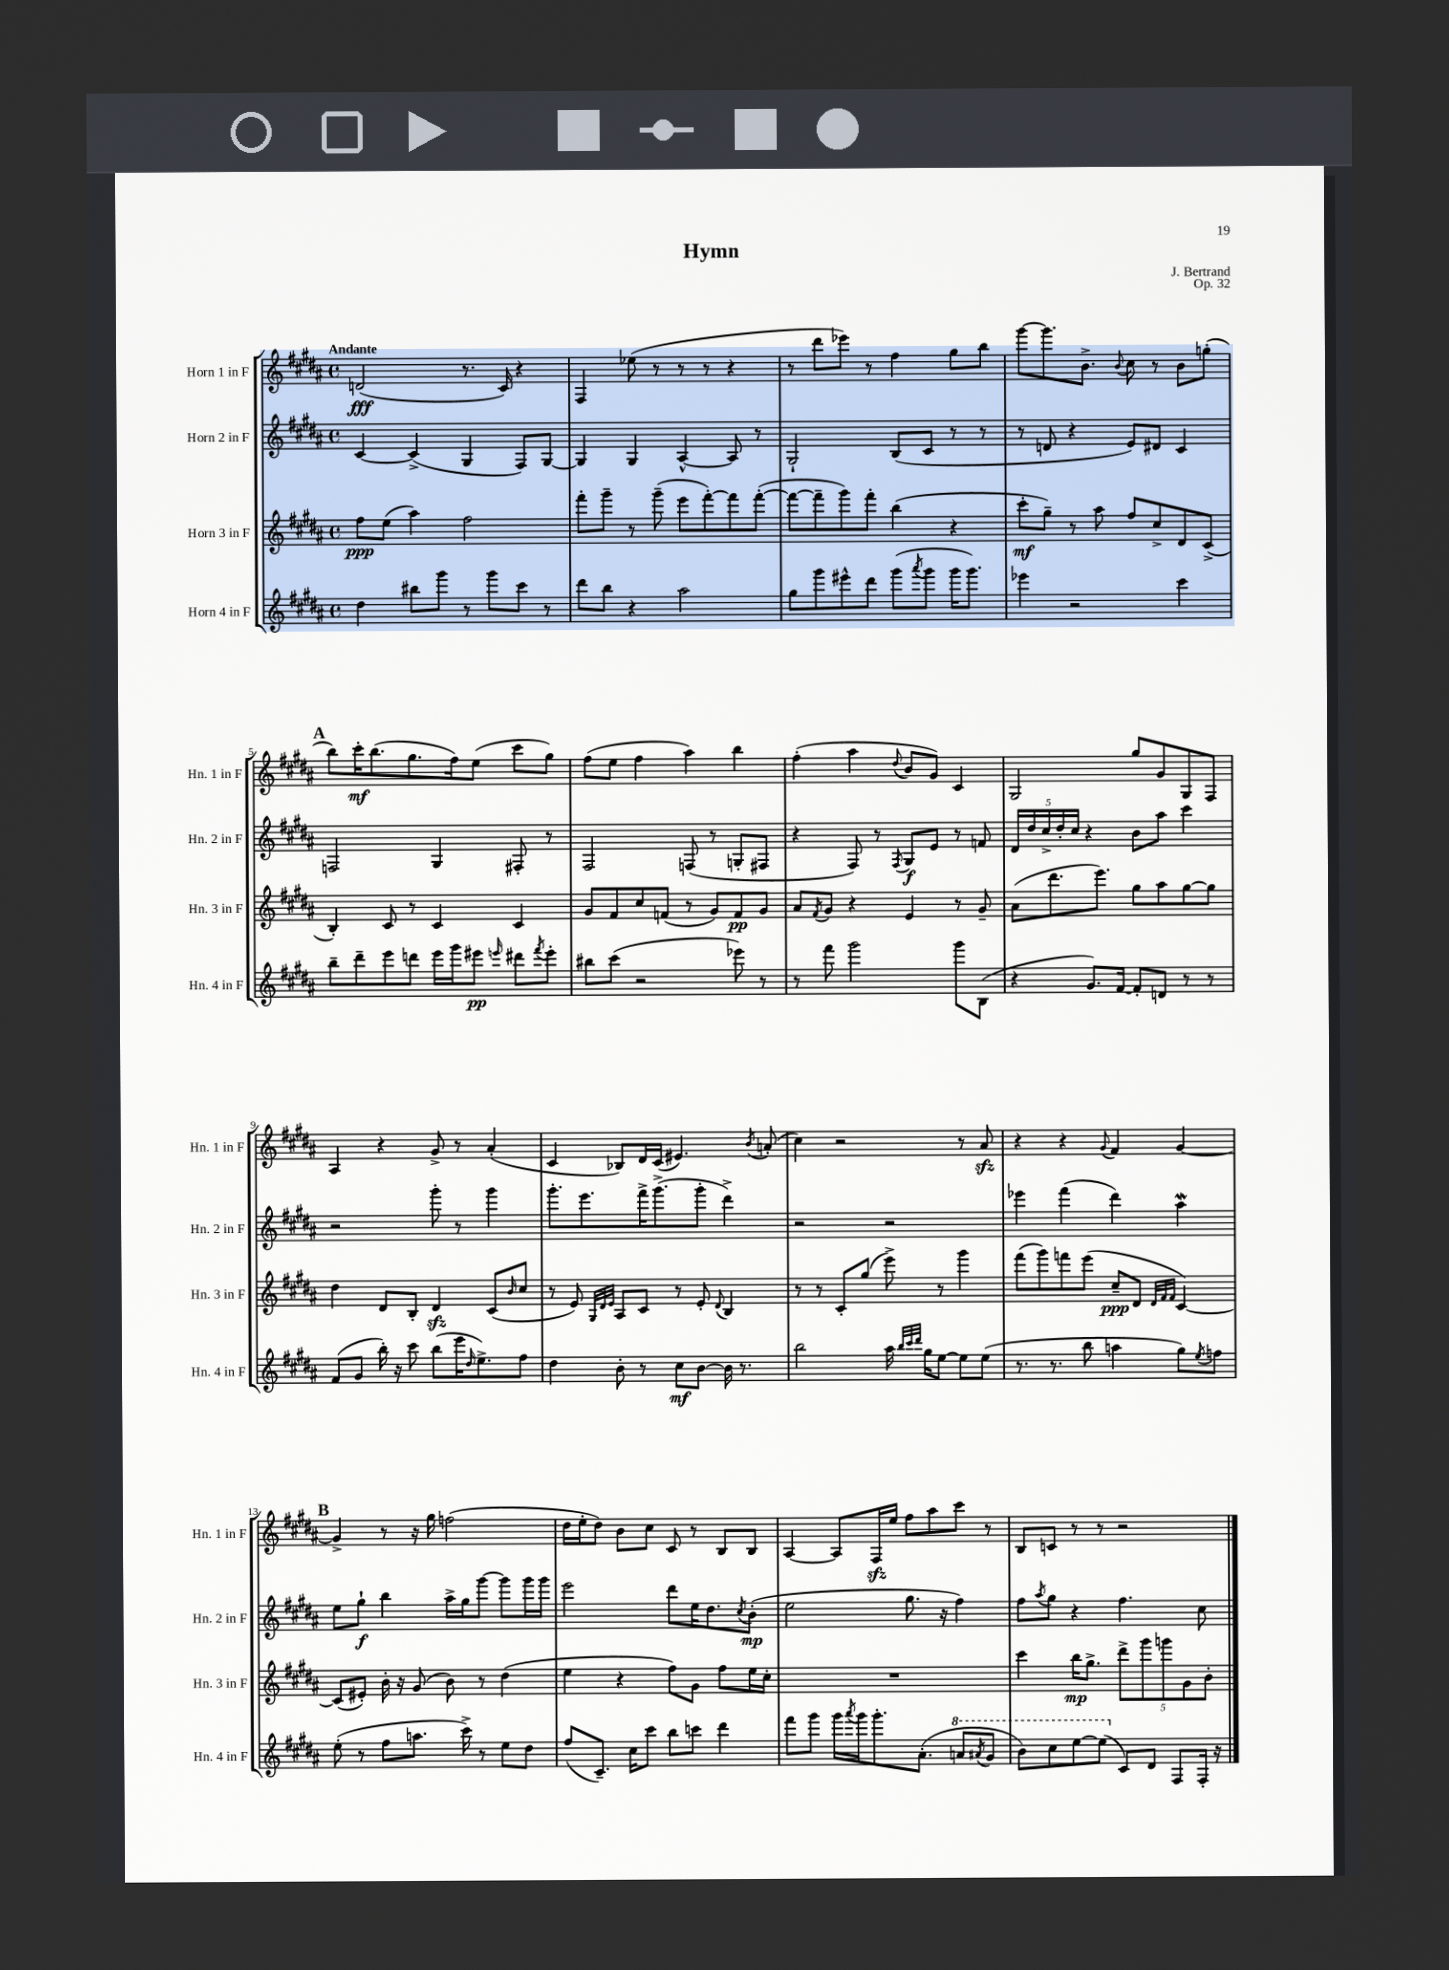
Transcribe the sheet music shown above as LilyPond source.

\header { title = "Hymn" composer = "J. Bertrand" opus = "Op. 32" }
<<
\new StaffGroup <<
\new Staff = "s0" \with { instrumentName = "Horn 1 in F" shortInstrumentName = "Hn. 1 in F" } {
    \clef treble \key b \major \defaultTimeSignature \time 4/4 \tempo "Andante"
    d'2\fff( r8. cis'16) r4 |
    fis4 ees''8( r8 r8 r8 r4 |
    r8 dis'''8 ees'''8) r8 fis''4 gis''8 b''8 |
    gis'''8~ gis'''8. b'8.-> \appoggiatura { b'8 } cis''8 r8 b'8 g''8-.( |
    \mark \markup { \bold "A" } b''8) cis'''16-.\mf b''8.( gis''8. fis''16) e''8( cis'''8 gis''8) |
    fis''8( e''8 fis''4 ais''4) b''4 |
    fis''4-.( ais''4 \appoggiatura { dis''8 } b'8 gis'8) cis'4 |
    gis2 gis''8 gis'8 gis8 fis8 |
    ais4 r4 gis'8-> r8 ais'4-.( |
    cis'4 bes8) dis'16 cis'16( eis'4.) \acciaccatura { b'8 } a'8-.( |
    cis''4) r2 r8 ais'8\sfz |
    r4 r4 \appoggiatura { gis'8 } fis'4 gis'4~ |
    \mark \markup { \bold "B" } gis'4-> r8 r16 gis''16 f''2( |
    dis''16 e''16-. dis''8) b'8 cis''8 cis'8 r8 b8 b8 |
    ais4~ ais8 fis16\sfz e''16 fis''8 ais''8 cis'''8 r8 |
    b8 c'8 r8 r8 r2 \bar "|." |
}
\new Staff = "s1" \with { instrumentName = "Horn 2 in F" shortInstrumentName = "Hn. 2 in F" } {
    \clef treble \key b \major \defaultTimeSignature \time 4/4
    cis'4~ cis'4->( gis4 fis8) gis8~ |
    gis4 gis4 ais4~-^ ais8 r8 |
    gis2-! b8( cis'8 r8 r8 |
    r8 d'8 r4 e'8) dis'8 cis'4 |
    \mark \markup { \bold "A" } f2 gis4 fis8-. r8 |
    fis2 f8( r8 g8-. fis8 |
    r4 fis8) r8 \acciaccatura { fis8 } gis8\f e'8 r8 f'8 |
    \tuplet 5/4 { dis'16 dis''16 cis''16-> dis''16-. cis''16 } r4 b'8 ais''8 cis'''4 |
    r2 gis'''8-. r8 gis'''4 |
    gis'''8.-. e'''8. fis'''16-> gis'''8.->( gis'''8-. dis'''4->) |
    r2 r2 |
    ees'''4 fis'''4( dis'''4) ais''4\mordent |
    \mark \markup { \bold "B" } e''8 gis''8-!\f b''4 ais''16-> gis''16 gis'''8~ gis'''8 gis'''16 gis'''16 |
    e'''2 dis'''8 e''16 dis''8. \acciaccatura { cis''8 } b'8-.\mp( |
    e''2 gis''8. r16 fis''4) |
    fis''8 \acciaccatura { ais''8 } gis''8 r4 fis''4. cis''8 \bar "|." |
}
\new Staff = "s2" \with { instrumentName = "Horn 3 in F" shortInstrumentName = "Hn. 3 in F" } {
    \clef treble \key b \major \defaultTimeSignature \time 4/4
    fis''8\ppp e''8( ais''4) fis''2 |
    fis'''8-. gis'''8-- r8 gis'''8--( e'''8 fis'''8~-.) fis'''8 fis'''8~-.( |
    fis'''8~ fis'''8-- gis'''8) fis'''8-. b''4( r4 |
    cis'''8-.\mf gis''8--) r8 ais''8 fis''8 cis''8-> dis'8 cis'8->( |
    \mark \markup { \bold "A" } b4-.) cis'8 r8 cis'4 cis'4 |
    gis'8 fis'8 cis''8 f'8( r8 gis'8) f'8\pp gis'8 |
    ais'8 \acciaccatura { fis'8 } gis'8 r4 e'4 r8 gis'8-- |
    ais'8( dis'''8. e'''8.) gis''8 ais''8 gis''8~ gis''8 |
    dis''4 dis'8 b8-. dis'4\sfz cis'8( \grace { b'16 } cis''8 |
    r8 e'8) \grace { gis32 dis'32 e'32 } ais8 cis'8 r8 e'8-. \appoggiatura { dis'8 } b4 |
    r8 r8 cis'8-. gis''8( e'''8->) r8 gis'''4 |
    fis'''8( gis'''8) f'''8 e'''8( cis''8--\ppp dis'8 \grace { dis'32 fis'32 fis'32 } cis'4~) |
    \mark \markup { \bold "B" } cis'8( eis'8-.) b'16-. r16 gis'8( b'8) r8 dis''4( |
    e''4 r4 fis''8) gis'8 fis''8 e''16 cis''16-. |
    R1 |
    cis'''4 b''16\mp gis''8.-> \tuplet 5/4 { dis'''8-> gis'''8 g'''8 gis'8 b'8-. } \bar "|." |
}
\new Staff = "s3" \with { instrumentName = "Horn 4 in F" shortInstrumentName = "Hn. 4 in F" } {
    \clef treble \key b \major \defaultTimeSignature \time 4/4
    dis''4 bis''8 gis'''8 r8 gis'''8 cis'''8 r8 |
    dis'''8 b''8 r4 ais''2 |
    gis''8 gis'''8 eis'''8-^ dis'''8 gis'''8( \acciaccatura { ais'''8 } gis'''8 gis'''16 gis'''8.) |
    ees'''4 r2 cis'''4 |
    \mark \markup { \bold "A" } b''8-- dis'''8-- e'''8 d'''8 e'''16 gis'''16 eis'''8\pp \grace { e'''16 } dis'''8 \acciaccatura { fis'''8 } e'''8-. |
    bis''8 cis'''8( r2 ees'''8) r8 |
    r8 fis'''8 gis'''2 gis'''8 b8( |
    r4 gis'8.) fis'16~ fis'8-. d'8 r8 r8 |
    fis'8( gis'8 b''16-.) r16 cis'''8 b''8( e'''16 \grace { dis''16 } e''8.->) fis''8 |
    dis''4 b'8-. r8 cis''8\mf b'8~ b'16 r8. |
    b''2 ais''16 \grace { b''32 cis'''32 dis'''32 } gis''16 e''8~ e''8 e''8( |
    r8. r8. b''8 a''4 gis''8) \acciaccatura { e''8 } f''8 |
    \mark \markup { \bold "B" } e''8-.( r8 fis''8 a''8. cis'''16->) r8 e''8 dis''8 |
    fis''8( cis'8.--) cis''16 cis'''8 b''8 c'''8 dis'''4 |
    fis'''8 gis'''8 gis'''16 \acciaccatura { ais'''8 } gis'''16 gis'''8.-. ais'8.-.( \ottava #1 a''8 \acciaccatura { ais''8 } gis''8 |
    b''8) cis'''8 e'''8~ e'''8( \ottava #0 cis'8) dis'8 fis8 fis16-. r16 \bar "|." |
}
>>
>>
